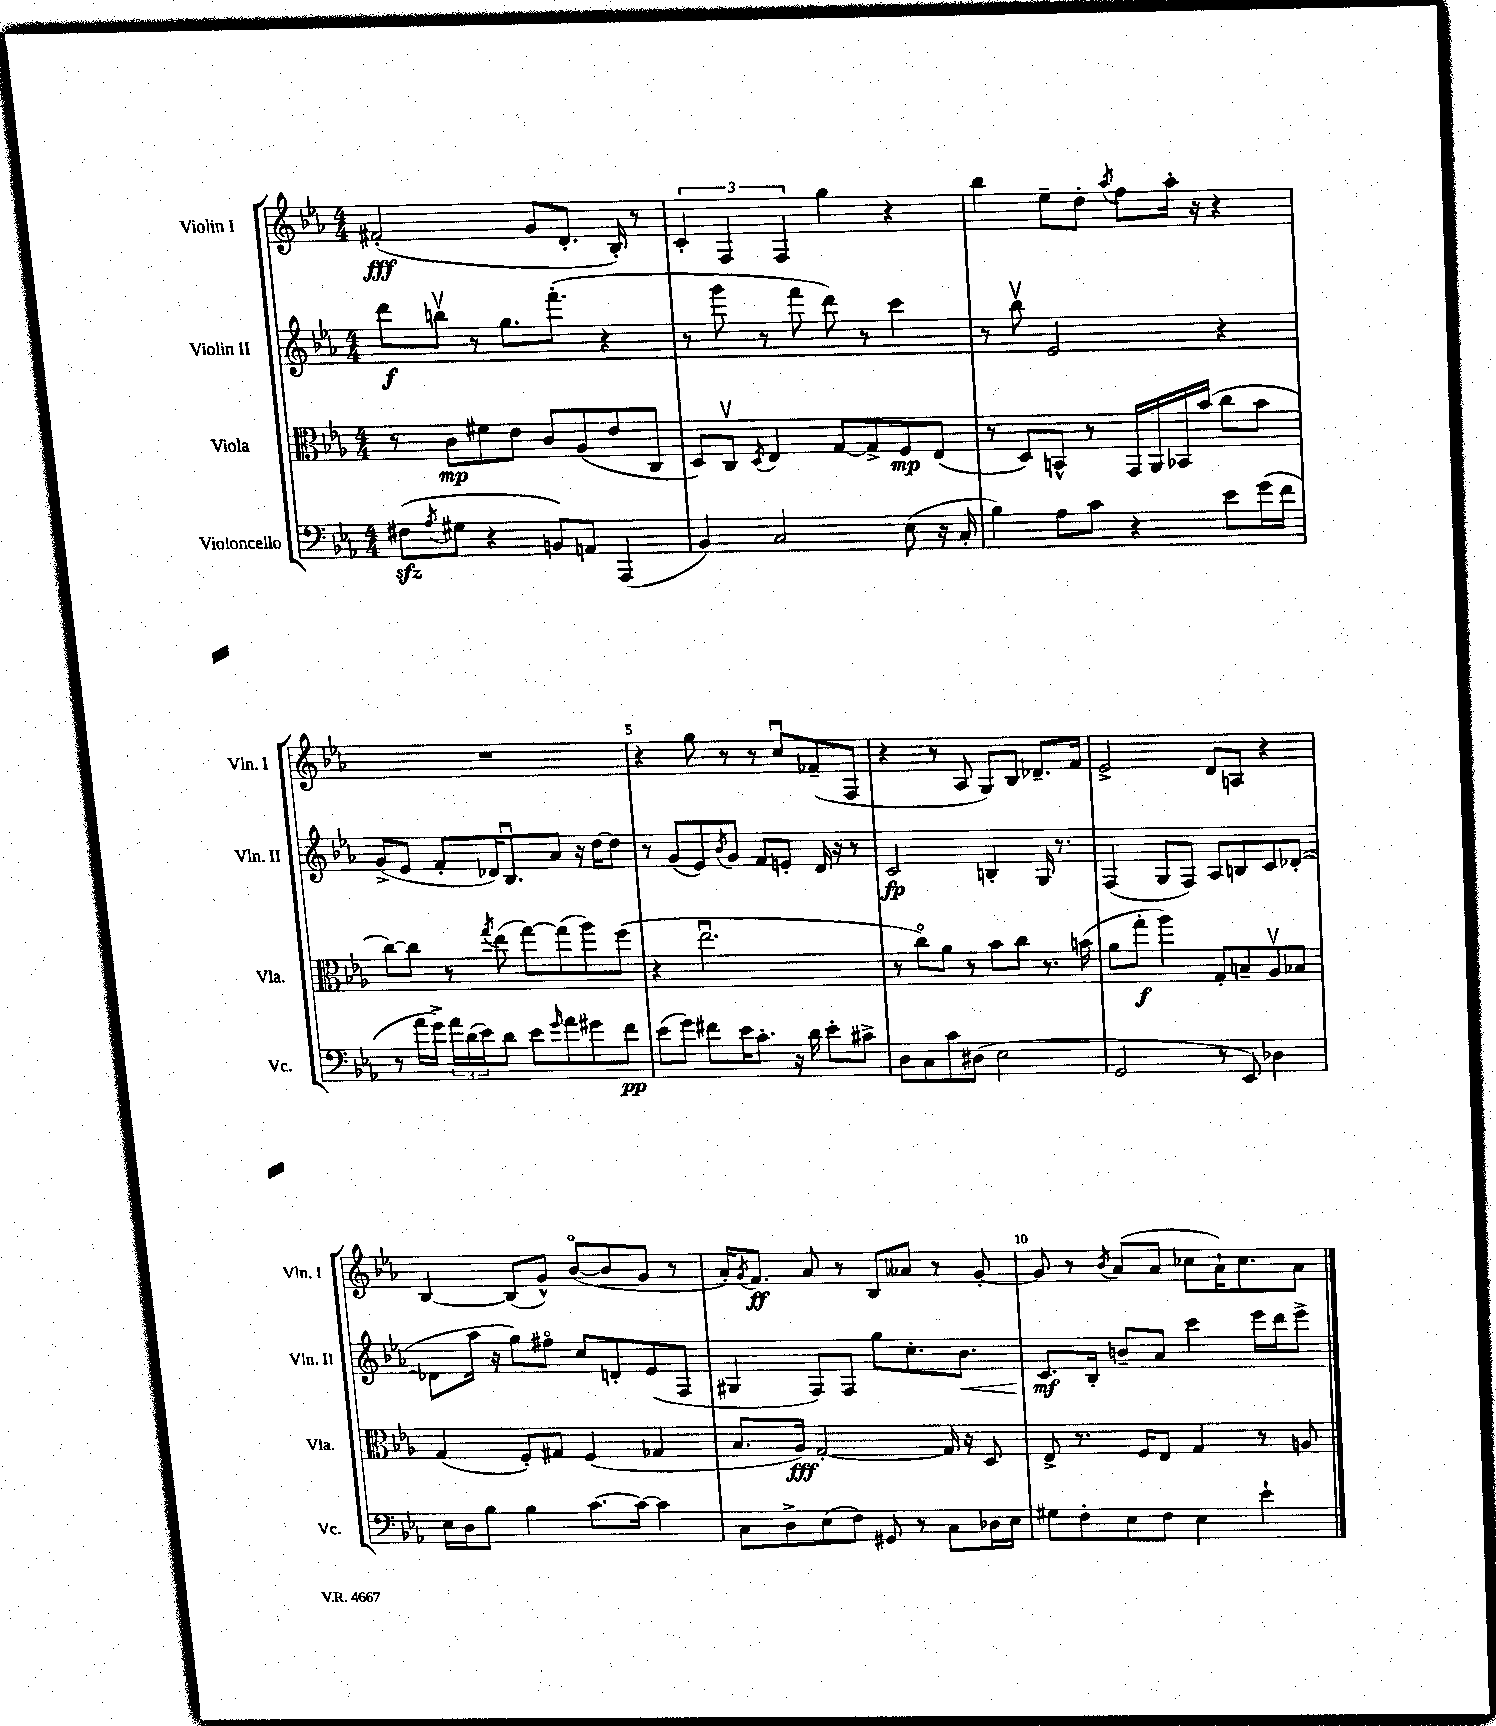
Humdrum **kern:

**kern	**kern	**kern	**kern
*staff4	*staff3	*staff2	*staff1
*clefF4	*clefC3	*clefG2	*clefG2
*k[b-e-a-]	*k[b-e-a-]	*k[b-e-a-]	*k[b-e-a-]
*M4/4	*M4/4	*M4/4	*M4/4
(8F#\L	8r	8ddd\L	(2f#'/
8qA-/	.	.	.
8G#\J	8c\L	8bbv\J	.
4r	8f#\	8r	.
.	8e-\J	8.gg\L	.
8BB/L)	8c/L	.	8g/L
.	.	(8.fff'\J	.
8AA/J	(8A-/	.	8.d'/J
(4AAA-/	8e-/	4r	.
.	.	.	16B-'/)
.	8C/J	.	8r
=	=	=	=
4BB-/)	8D/L)	8r	6c'/
.	8Cv/J	8ggg\	.
.	.	.	6F/
.	8qD/	.	.
2C/	4E-/	8r	.
.	.	.	6F/
.	.	8fff\	.
.	[8G/L	8ddd\)	4gg\
.	8G^/]	8r	.
(8E-\	8F/	4ccc\	4r
16r	(8E-/J	.	.
16C'/	.	.	.
=	=	=	=
4B-\)	8r	8r	4bb-\
.	8D/L)	8bb-v\	.
8A-\L	8BB^^/J	2e-/	8ee-~\L
8c\J	8r	.	8dd'\J
.	.	.	8qaa-/
4r	16GG/LL	.	8ff\L
.	16AA-/	.	.
.	16BB-/	.	16aa-'\Jk
.	(16b-/JJ	.	16r
8e-\L	8cc\L	4r	4r
(16g\L	8b-\J	.	.
16f\JJ	.	.	.
=	=	=	=
8r	[8cc\L)	(8g^/L	1r
16a-\LL	8cc\]J	8e-/J	.
16g^\JJ)	.	.	.
24a-\LL	8r	8f'/L	.
(24d\	.	.	.
24e-\J)	.	.	.
.	8qgg/	.	.
8d\J	(8ee-\	16d-/K)	.
.	.	8.B-u/	.
8e-\L	[8gg\L)	.	.
16qqg/	.	.	.
8a-\	(8gg\]	8a-/J	.
8g#\	8aa-\)	16r	.
.	.	[16dd\LK	.
8f\J	(8ff\J	8dd\]J	.
=	=	=	=
(8e-\L	4r	8r	4r
8g\J)	.	(8g/L	.
8f#\L	2.ee-u\	8e-/)	8gg\
.	.	8qb-/	.
16e-\K	.	8g/J	8r
8.c'\J	.	.	.
.	.	8f/L	8r
16r	.	8e'/J	8ccu/L
16d\	.	.	.
8e-'\L	.	16d/	(8f-~/
.	.	16r	.
8c#^\J	.	8r	8F/J
=	=	=	=
8D\L	8r	2c/	4r
8C\	8cco\L)	.	.
8c\	8a-\J	.	8r
(8D#\J	8r	.	8A-/
2E-\	8b-\L	4B'/	8G/L)
.	8cc\J	.	8B-/J
.	8.r	16G/	8.d-~/L
.	.	8.r	.
.	(16b\	.	16f/Jk
=	=	=	=
2GG/	8a-\L	(4F/	2e-^/
.	8gg'\J	.	.
.	4aa-\)	8G/L	.
.	.	8F/J)	.
8r	8G'/L	8A-/L	8d/L
8EE-/)	8B~/	8B/	8A/J
4D-\	8A-v/	8c/	4r
.	8B-/J	([8d-'/J	.
=	=	=	=
16E-\LL	(4G/	8d-\]L	[4B-/
16D\J	.	.	.
8B-\J	.	16aa-\Jk	.
.	.	16r	.
4B-\	8F'/L)	8gg\L)	(8B-/]L
.	8G#/J	8ff#o\J	8g^^/J)
[8.c\L	(4F/	8cc/L	([8b-o/L
.	.	8d'/	8b-/]
16c\_Jk	.	.	.
4c\]	4G-/	(8e-/	8g/J
.	.	8F/J	8r
=	=	=	=
8C\L	8.B-/L	4G#/	16a-'/LK)
.	.	.	8qg/
.	.	.	8.f/J
8D^\	.	.	.
.	16A-/Jk)	.	.
(8E-\	[2G'/	8F/L)	8a-/
8F\J)	.	8F/J	8r
8GG#/	.	8gg\L	8B-/L
8r	.	8.cc'\	8a--/J
8C\L	16G/]	.	8r
.	16r	8.b-\J	.
16D-\L	8D/	.	[8g'/
16E-\JJ	.	.	.
=	=	=	=
8G#\L	8E-^/	8.c/L	8g/]
8F'\	8.r	.	8r
.	.	16B-'/Jk	.
.	.	.	8qb-/
8E-\	.	8b~/L	(8a-/L
.	16F/LK	.	.
8F\J	8E-/J	8a-/J	8a-/J
4E-\	4G/	4ccc\	8cc-\L
.	.	.	16a-`\K)
.	.	.	8.cc-\
4e-`\	8r	16eee-\LL	.
.	.	16ddd\J	.
.	8A/	8eee-^\J	8a-\J
==	==	==	==
*-	*-	*-	*-
